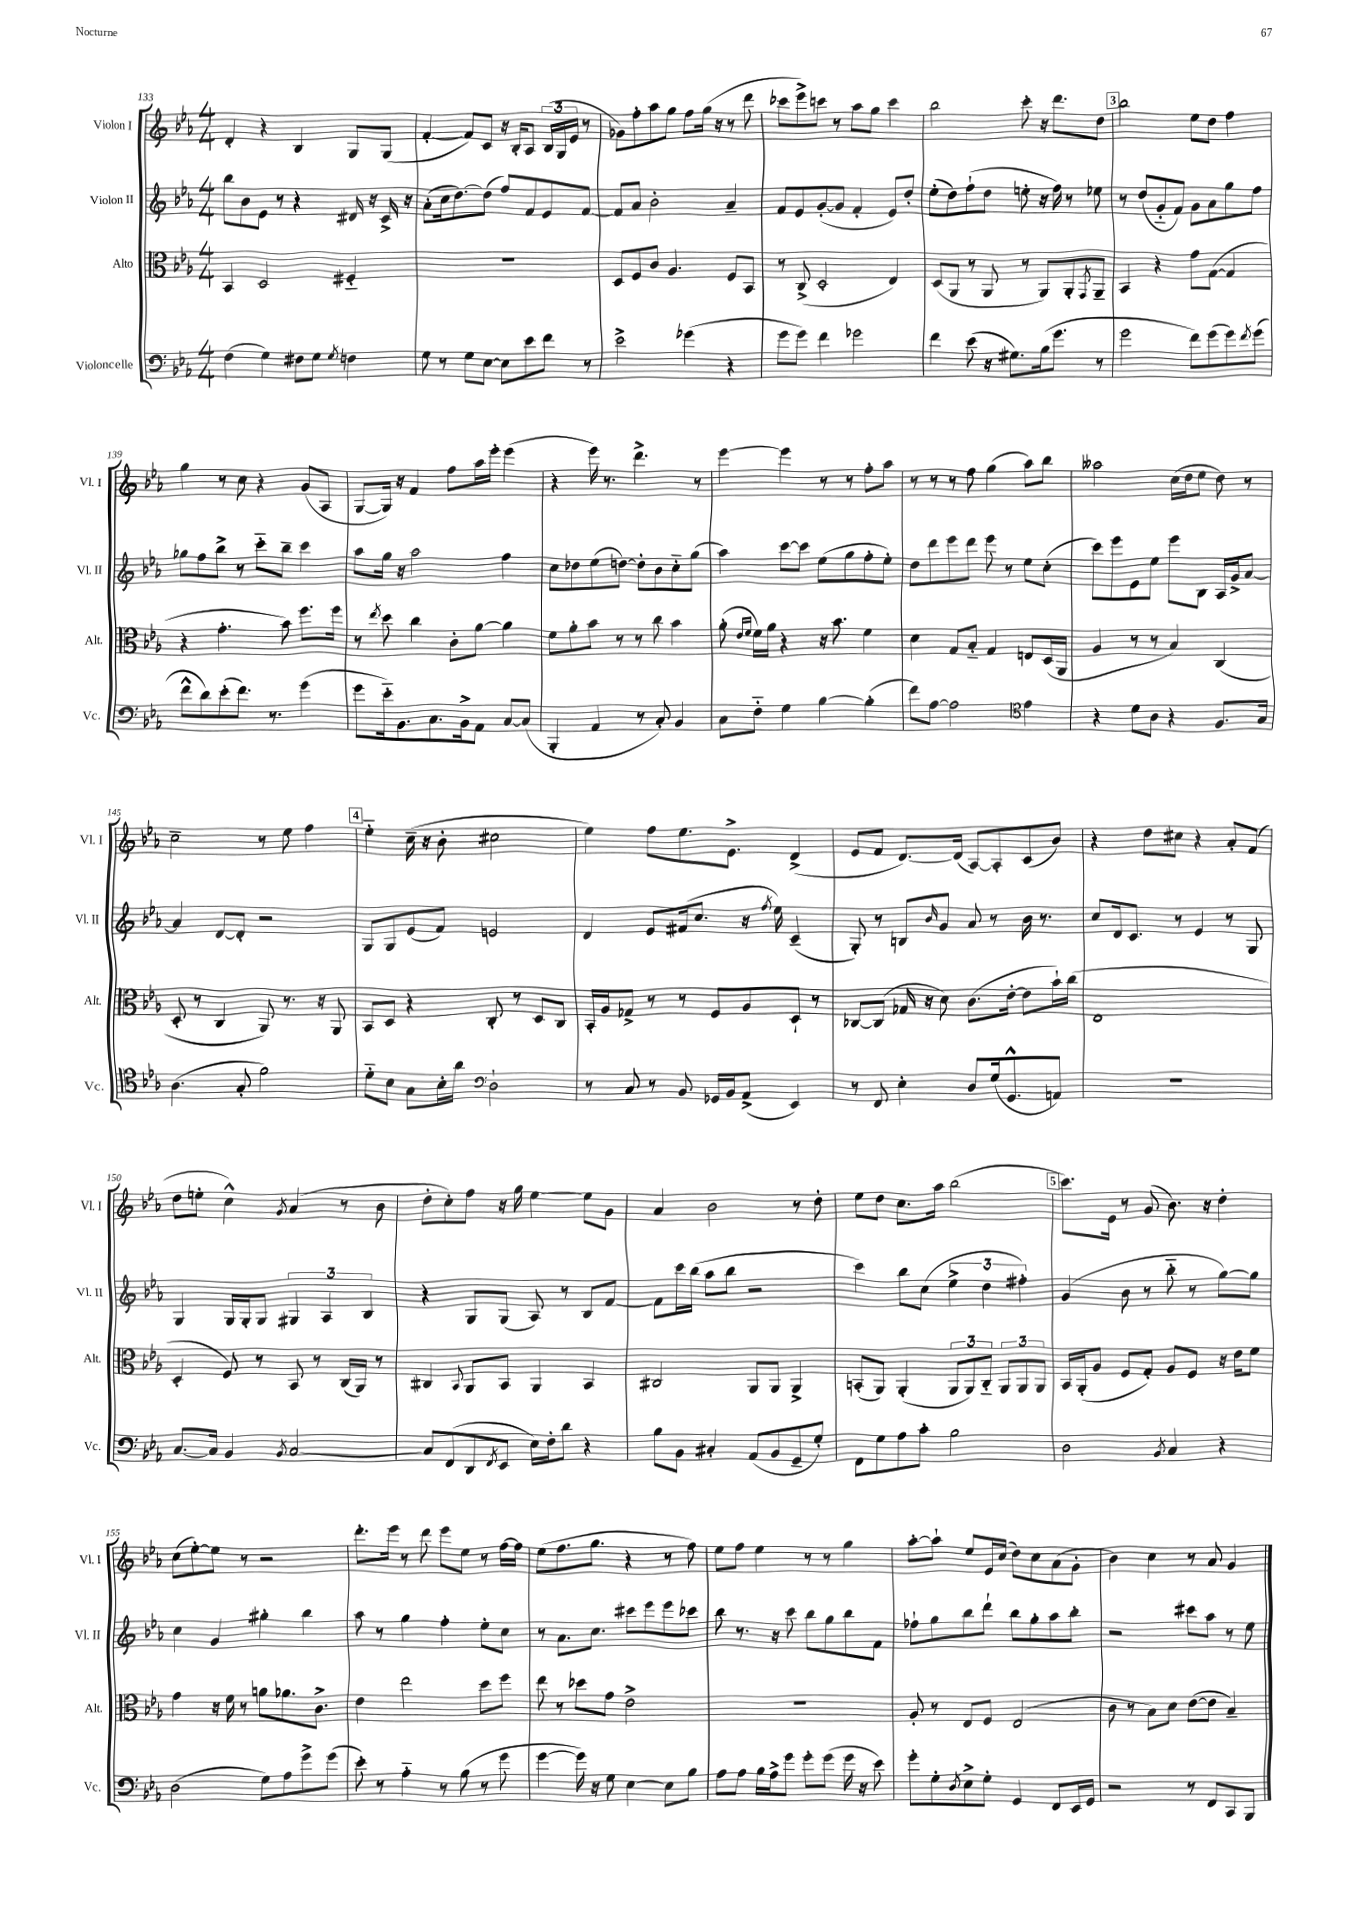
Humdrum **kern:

**kern	**kern	**kern	**kern
*part4	*part3	*part2	*part1
*staff4	*staff3	*staff2	*staff1
*I"Violoncelle	*I"Alto	*I"Violon II	*I"Violon I
*I'Vc.	*I'Alt.	*I'Vl. II	*I'Vl. I
*clefF4	*clefC3	*clefG2	*clefG2
*k[b-e-a-]	*k[b-e-a-]	*k[b-e-a-]	*k[b-e-a-]
*M4/4	*M4/4	*M4/4	*M4/4
=133	=133	=133	=133
(4F\	4BB-/	8bb-\L	4d'/
.	.	8b-\	.
4G\)	2D/	8e-\J	4r
.	.	8r	.
8F#X\L	.	4r	4B-/
8G\J	.	.	.
8qG/	.	.	.
4Fn\	4F#X/	16d#X/	8G/L
.	.	16r	.
.	.	16c^/	(8G/J
.	.	16r	.
=134	=134	=134	=134
8G\	1r	(8a-'\L	[4f'/
8r	.	16cc\k	.
.	.	[8.dd\)	.
8G\L	.	.	8f/L])
[8E-\J	.	(8dd\J]	8c/J
8E-\L]	.	8ff/L)	16r
.	.	.	16B-'/KL
8e-\	.	8f/	8A-/J
8f\J	.	8e-/	(24B-/LL
.	.	.	24G/
.	.	.	24e-/JJ
8r	.	[8f/J	8r
=135	=135	=135	=135
2e-^\	8D/L	8f/L]	8g-X\L)
.	8F/	8a-/J	8ff'\
.	8c/J	2b-'\	8aa-\
.	4.A-/	.	8gg\J
(4g-X\	.	.	8ff\L
.	.	.	(16gg\Jk
.	.	.	16r
4r	8F/L	4a-~/	8r
.	8BB-/J	.	8ddd\
=136	=136	=136	=136
8g\L	8r	8f/L	8ccc-X\L
8g\J)	(8C^/	8e-/	8eee-^\)
4f\	2D'/	([8g'/	8cccn\J
.	.	8g/J]	8r
2g-X\	.	4f'/	8aa-\L
.	.	.	8gg\J
.	4E-/)	8e-/L)	4ccc\
.	.	8dd'/J	.
=137	=137	=137	=137
4f\	(8D/L	(8ee-'\L	2bb-\
.	8AA-/J	8dd\)	.
(8e-\	8r	(8ff`\	.
16r	8AA-/	8dd\J	.
8.G#X\L)	.	.	.
.	8r	8een'\	8ccc'\
(16B-\k	8AA-/L)	16r	16r
8.g\J	.	16ff\)	8.ddd\L
.	8AA-'/	8r	.
.	8qGG/	.	.
8r	8AA-~/J	8ee-X\	8dd\J
!!LO:REH:place=s1:t=3
=138	=138	=138	=138
2g\	4BB-/	8r	2bb-\
.	.	(8dd/L	.
.	4r	8g/	.
.	.	8f/J)	.
8f\L)	8g\L	8g\L	8ee-\L
(8g\	([8G\J	8a-\	8dd\J
8g\)	4G/]	8gg\	4ff\
8qf/	.	.	.
(8g\J	.	8ff\J	.
!!LO:LB:g=z
=139	=139	=139	=139
8f^^\L	4r	8gg-X\L	4gg\
8d\)	.	8ff\	.
(8e-'\	4.g'\	8bb-^\J	8r
8.f\J)	.	8r	8cc\
.	.	8ccc\L	4r
8.r	.	.	.
.	8b-\)	8bb-~\J	.
(4g\	8.ff\L	4ccc\	(8g/L
.	.	.	8A-/J
.	16ff\Jk	.	.
=140	=140	=140	=140
8g\L	8r	8aa-\L	[8G/L
.	8qee-/	.	.
16e-\k)	8dd\	16gg\Jk	16G/Jk])
8.BB-\	.	16r	16r
.	4cc\	2aa-\	4f/
8.C\	.	.	.
.	8c'\L	.	8ff\L
16BB-^\k	.	.	.
8AA-\J	[8a-\J	.	16aa-\L
.	.	.	16eee-'\JJ
[8C/L	4a-\]	4ff\	(4eee-\
(8C/J]	.	.	.
=141	=141	=141	=141
4BBB-'/	8f\L	8cc\L	4r
.	8a-'\	8dd-X\	.
4AA-/	8b-\J	(8ee-\	16eee-\)
.	.	.	8.r
.	8r	[8ddn\J)	.
8r	8r	8dd'\L]	4.ddd^\
8C'/)	8cc\	8b-\	.
4BB-/	4b-\	8cc\	.
.	.	(8gg\J	8r
=142	=142	=142	=142
8C\L	(8a-'\	4aa-\)	[4eee-\
.	16qqe-/LL	.	.
.	16qqf/JJ	.	.
8F\J	16f\LL)	.	.
.	16a-\JJ	.	.
4G\	4r	[8ccc\L	4eee-\]
.	.	8ccc\J]	.
[4B-\	16r	(8ee-\L	8r
.	8.b-\	.	.
.	.	8gg\	8r
(4B-'\]	4f\	8ff'\	8ff'\L
.	.	8ee-'\J)	8aa-\J
=143	=143	=143	=143
8f\L)	4d\	8dd\L	8r
[8A-\J	.	8ddd\	8r
2A-\]	8G/L	8eee-\	8r
.	8B-/J	8ddd\J	8ff\
.	4G/	8eee-\	(4gg\
.	.	8r	.
*clefC4	*	*	*
4e-\	8En/L	8ee-\L	8aa-\L)
.	(16D/L	(8cc'\J	8bb-\J
.	16AA-/JJ	.	.
=144	=144	=144	=144
4r	4A-/	8ccc\L)	2aa--X\
.	.	8eee-\	.
8d\L	8r	8e-\	.
8A-\J	8r	8ee-\J	.
4r	4B-/)	8eee-\L	(16cc\LL
.	.	.	16dd\J
.	.	8B-\J	8ee-\J
8.F/L	(4C/	16A-/LL	8dd\)
.	.	16g^/J	.
.	.	[8a-/J	8r
16G/Jk	.	.	.
!!LO:LB:g=z
=145	=145	=145	=145
(4.A-\	8D'/	4a-/]	2cc~\
.	8r	.	.
.	4C/	[8d/L	.
8G'/	.	8d'/J]	.
2f\)	8AA-/)	2r	8r
.	8.r	.	8ee-\
.	.	.	4ff\
.	16r	.	.
.	8AA-/	.	.
!!LO:REH:place=s1:t=4
=146	=146	=146	=146
8d\L	8BB-/L	8G/L	4ee-\
8B-\J	8D/J	8G/	.
8G\L	4r	(8e-/	(16cc~\
.	.	.	16r
16B-'\L	.	8f/J)	8b-'\
16a-\JJ	.	.	.
*clefF4	*	*	*
2D`\	8C'/	2en/	2cc#X\
.	8r	.	.
.	8D/L	.	.
.	8C/J	.	.
=147	=147	=147	=147
8r	16BB-'/LL	4d/	4ee-\)
.	16A-/J	.	.
8C/	8G-X^/J	.	.
8r	8r	8e-/L	8ff\L
8BB-/	8r	(16f#X/k	8.ee-\
.	.	8.cc/J	.
16GG-X/LL	8F/L	.	.
16BB-/J	.	.	8.e-^\J
(8AA-^/J	8A-/	16r	.
.	.	8qff/	.
.	.	16ee-\)	.
4EE-/)	8D`/J	(4c~/	(4d^/
.	8r	.	.
=148	=148	=148	=148
8r	[8C-X/L	8G'/)	8e-/L
8FF/	(8C-/J]	8r	8f/J
4E-'\	16G-X/	8Bn/L	[8.d/L)
.	16r	.	.
.	.	16qqb-/	.
.	8d\)	8g/J	.
.	.	.	(16d/Jk]
8D/L	(8.c\L	8a-/	[8A-/L)
(16G/k	.	8r	8A-'/]
8.GG^^/	[16e-'\Jk	.	.
.	8e-\L]	16b-\	(8c/
.	.	8.r	.
8AAn/J)	16b-`\L)	.	8b-/J)
.	(16cc\JJ	.	.
=149	=149	=149	=149
1r	1E-	8cc/L	4r
.	.	16d/k	.
.	.	8.c/J	.
.	.	.	8dd\L
.	.	8r	8cc#X\J
.	.	4e-/	4r
.	.	8r	8a-'/L
.	.	8G/	(8f/J
!!LO:LB:g=z
=150	=150	=150	=150
[8.C/L	4D'/	4G/	8dd\L
.	.	.	8een'\J
16C/Jk]	.	.	.
4BB-/	8F/)	16G/LL	4cc^^\)
.	.	16G'/J	.
.	8r	8G/J	.
8qBB-/	.	.	8qg/
[2C/	8BB-/	6G#X/	(4a-/
.	8r	.	.
.	.	6A-/	.
.	(16C/LL	.	8r
.	16AA-/JJ)	.	.
.	.	6B-/	.
.	8r	.	8b-\
=151	=151	=151	=151
8C/L]	4C#X/	4r	8dd'\L
(8FF/	.	.	8cc'\)
.	8qqBB-/	.	.
8DD/	8AA-/L	8G/L	8ff\J
8qFF/	.	.	.
8EE-/J	8BB-/J	(8G/J	16r
.	.	.	16gg\
16E-\LL)	4AA-/	8A-/)	[4ee-\
16F'\J	.	.	.
8d\J	.	8r	.
4r	4BB-/	8B-/L	8ee-\L]
.	.	[8f/J	8g\J
=152	=152	=152	=152
8B-\L	2C#X/	8f\L]	4a-/
8BB-\J	.	16ccc\L	.
.	.	(16bb-\JJ	.
4C#X'/	.	8aa-\L	2b-\
.	.	8bb-\J	.
(8AA-/L	8AA-/L	2r	.
8BB-/	8AA-/J	.	.
8GG~/	4AA-^/	.	8r
8G'/J)	.	.	8dd'\
=153	=153	=153	=153
8FF\L	(8BBn'/L	4ccc\)	8ee-\L
8G\	8AA-/J)	.	8dd\J
8A-\	(4AA-'/	8bb-\L	8.cc\L
8c'\J	.	(8cc\J	.
.	.	.	16aa-\Jk
2B-\	12AA-/L	6ee-^\	(2bb-\
.	12AA-/)	.	.
.	12C/J	6dd\	.
.	12AA-/L	.	.
.	12AA-/	6ff#X'\)	.
.	12AA-/J	.	.
!!LO:REH:place=s1:t=5
=154	=154	=154	=154
2D\	16BB-/LL	(4g/	8.ccc\L)
.	(16AA-'/J	.	.
.	8A-/J	.	.
.	.	.	16e-\Jk
.	8F/L	8b-\	8r
.	8G'/J)	8r	(8g/
8qBB-/	.	.	.
4C/	8A-/L	8bb-\	8.b-\)
.	8F/J	8r	.
.	.	.	16r
4r	16r	[8gg\L)	4dd'\
.	16e-\KL	.	.
.	8f\J	8gg\J]	.
!!LO:LB:g=z
=155	=155	=155	=155
(2D\	4g\	4cc\	(8cc\L
.	.	.	[8ee-'\)
.	16r	4g/	8ee-\J]
.	16f\	.	.
.	8r	.	8r
8G\L)	8an\L	4gg#X'\	2r
8A-\	8.a-X\	.	.
8g^\	.	4bb-\	.
.	8.c^\J	.	.
(8g\J	.	.	.
=156	=156	=156	=156
8e-'\)	4e-\	8aa-\	8.ddd'\L
8r	.	8r	.
.	.	.	16eee-\Jk
4A-\	2ee-\	4gg\	8r
.	.	.	8ddd\
8r	.	4ff'\	8eee-\L
(8B-\	.	.	8ee-\J
8r	8dd\L	8ee-'\L	8r
8g\	8ff\J	8cc\J	[16ff\LL
.	.	.	16ff\JJ]
=157	=157	=157	=157
[4g\	8ee-\	8r	(8ee-\L
.	8r	8.a-\L	8.ff\
16g\])	8dd-X\L	.	.
16r	.	8.cc\J	8.gg\J
8G\	8g\J	.	.
[4E-\	2e-^\	8ccc#X\L	4r
.	.	8eee-\	.
8E-\L]	.	8eee-\	8r
8B-\J	.	8ccc-X\J	8ff\)
=158	=158	=158	=158
8A-\L	1r	8bb-\	8ee-\L
8A-\J	.	8.r	8ff\J
16B-\LL	.	.	4ee-\
16A-^\J	.	16r	.
8g\J	.	8ccc\	.
8g'\L	.	8bb-\L	8r
(8g\J	.	8gg\	8r
16g\	.	8bb-\	4gg\
16r	.	.	.
8e-\)	.	8f\J	.
=159	=159	=159	=159
8g'\L	8A-'/	8ff-X`\L	[8aa-'\L
8G'\	8r	8gg\	8aa-`\J]
8qD/	.	.	.
8E-^\	8E-/L	8bb-\	8ee-/L
8G'\J	8F/J	8ddd`\J	16e-/L
.	.	.	(16cc/JJ
4GG/	(2E-/	8bb-\L	8dd\L)
.	.	8gg'\	8cc\
8FF/L	.	8aa-\	(8a-\
16EE-/L	.	8bb-'\J	8g'\J
16GG/JJ	.	.	.
=160	=160	=160	=160
2r	8c\	2r	4b-\)
.	8r	.	.
.	8B-\L)	.	4cc\
.	8d\J	.	.
8r	([8e-\L	8ccc#X\L	8r
8FF/L	8e-\J]	8aa-\J	8a-/
8CC/	4B-~/)	8r	4g/
8BBB-/J	.	8ee-\	.
==	==	==	==
*-	*-	*-	*-
